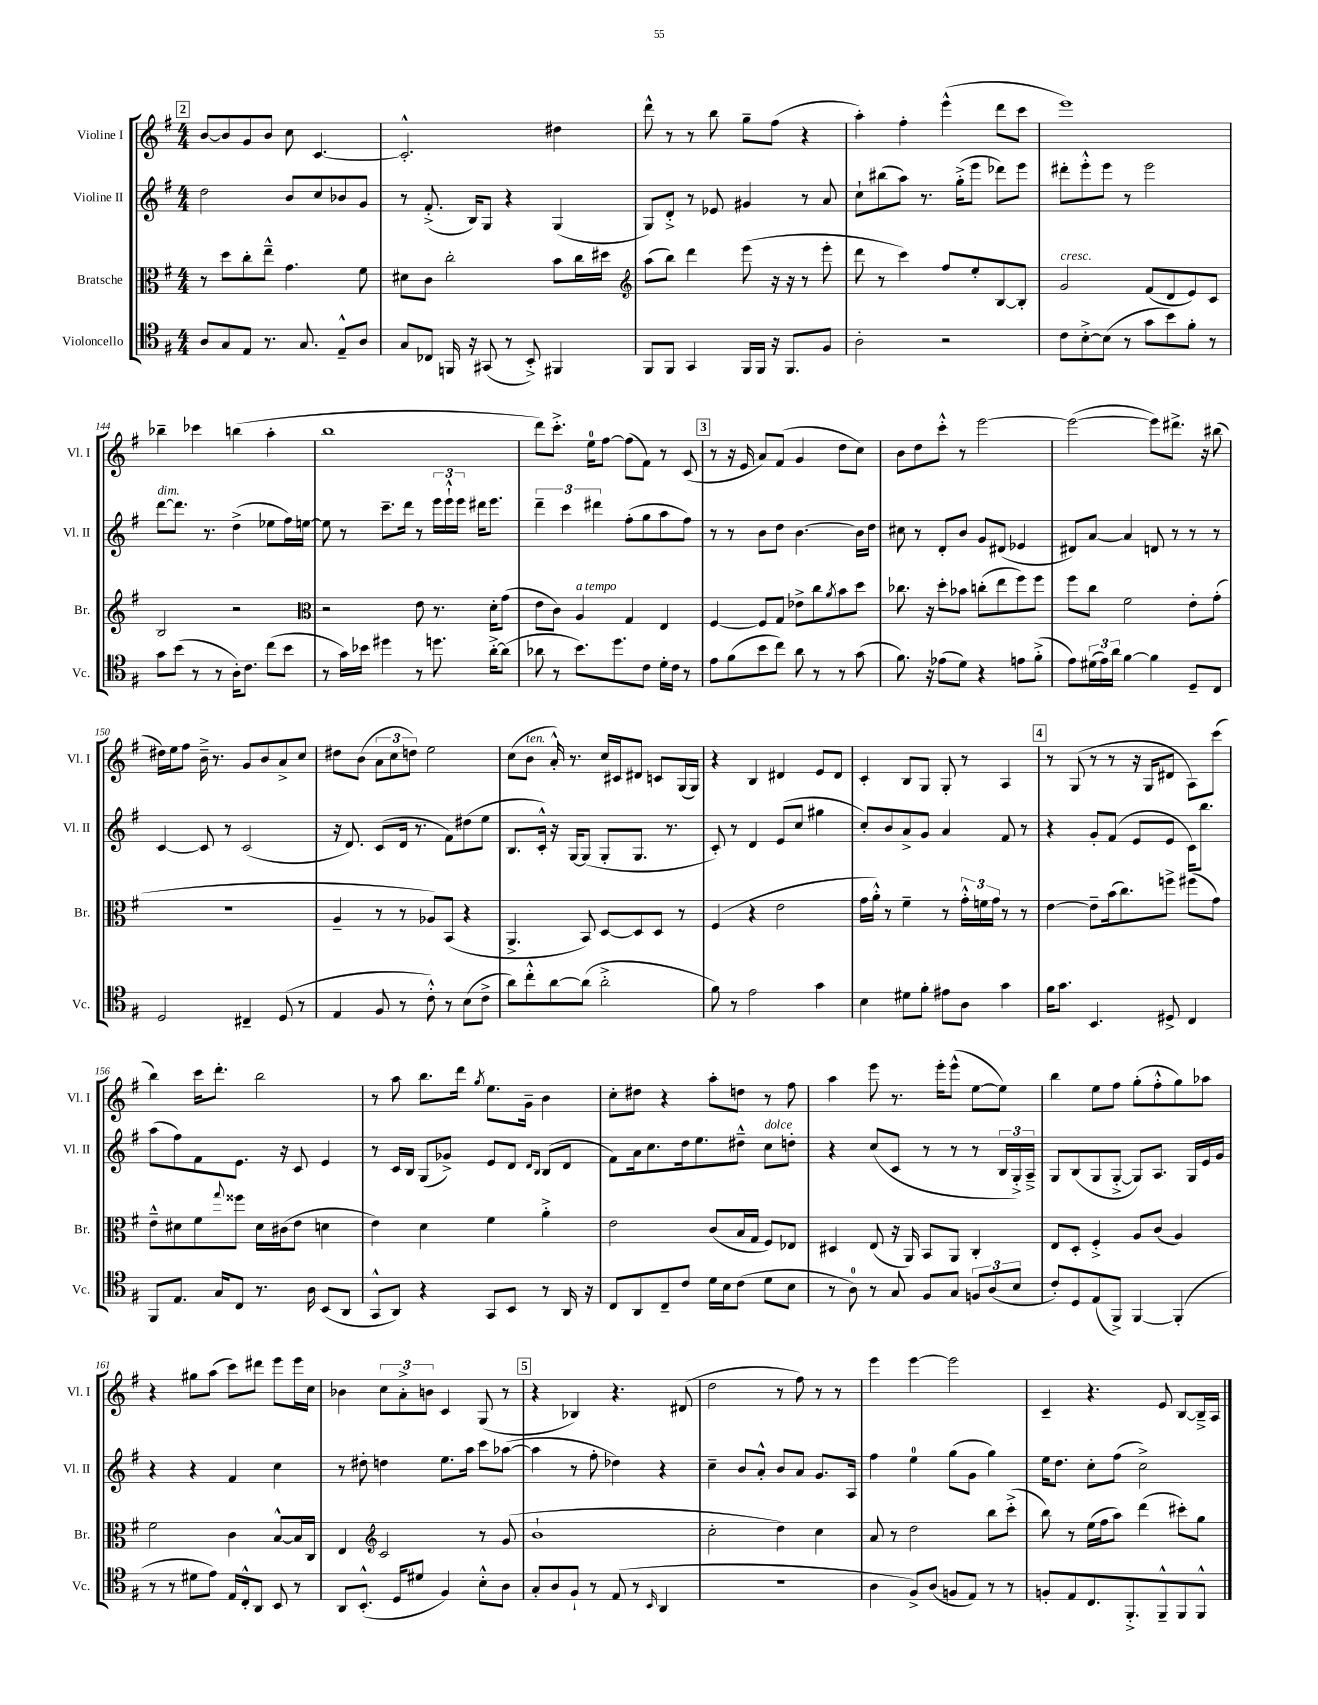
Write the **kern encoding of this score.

**kern	**kern	**kern	**kern
*part4	*part3	*part2	*part1
*staff4	*staff3	*staff2	*staff1
*I"Violoncello	*I"Bratsche	*I"Violine II	*I"Violine I
*I'Vc.	*I'Br.	*I'Vl. II	*I'Vl. I
*clefC4	*clefC3	*clefG2	*clefG2
*k[f#]	*k[f#]	*k[f#]	*k[f#]
*M4/4	*M4/4	*M4/4	*M4/4
!!LO:REH:place=s1:t=2
=139	=139	=139	=139
8A/L	8r	2dd\	[8b/L
8G/	8dd\L	.	8b/]
8E/J	8cc'\	.	8g/
8.r	8ee~^^\J	.	8b/J
.	4.g\	8b/L	8cc\
8.G/	.	.	.
.	.	8cc/	[4.c/
8E~^^/L	.	8b-X/	.
8A/J	8f#\	8g/J	.
=140	=140	=140	=140
8G/L	8d#X\L	8r	2.c'^^/]
8C-X/J	8c\J	(8.f#'^/	.
16FFn/	2cc'\	.	.
16r	.	16B/KL)	.
(8GG#X/	.	8G/J	.
8r	.	4r	.
8BB'^/)	.	.	.
4FF#X/	8b\L	(4G/	4dd#X\
.	16cc\L	.	.
.	16dd#X\JJ	.	.
=141	=141	=141	=141
*	*clefG2	*	*
8FF#/L	(8aa\L	8G/L)	8ddd^^\
8FF#/J	8bb\J)	8d'^/J	8r
4GG/	4ddd\	8r	8r
.	.	8e-X/	8bb\
16FF#/LL	(8eee\	4g#X/	8gg~\L
16FF#/JJ	.	.	.
16r	16r	.	(8ff#\J
8.FF#/L	16r	.	.
.	8r	8r	4r
8F#/J	8eee'\	8a/	.
=142	=142	=142	=142
2A'\	8ddd\	8cc`\L	4aa'\)
.	8r	(8bb#X\	.
.	4ccc\)	8aa\J)	4ff#'\
.	.	8.r	.
2r	8ff#/L	.	(4eee^^\
.	.	(16gg'^\KL	.
.	8ee'/	8eee\J	.
.	[8B/	8ddd-X\L)	8ddd\L
.	8B'/J]	8eee\J	8ccc\J
=143	=143	=143	=143
!	!LO:TX:a:i:t=cresc.	!	!
8c\L	2g/	8ddd#X'\L	1eee)
[8B'^\	.	8eee'^^\	.
(8B\J]	.	8eee\J	.
8r	.	8r	.
8g\L	(8f#/L	2eee\	.
8b\)	8d/	.	.
8f#'\J	8e/)	.	.
8r	8c/J	.	.
!!LO:LB:g=z
=144	=144	=144	=144
!	!	!LO:TX:a:i:t=dim.	!
8g\L	2B/	[8ddd\L	4bb-X~\
(8b\J	.	8.ddd\J]	.
8r	.	.	4ccc-X\
.	.	8.r	.
8r	.	.	.
16A'\KL)	2r	(4dd^\	(4bbn\
8.c\J	.	.	.
(8cc\L	.	8ee-X\L	4aa'\
8b\J	.	16ff#\L)	.
.	.	[16een\JJ	.
=145	=145	=145	=145
*	*clefC3	*	*
8r	2r	8ee\]	1bb
16g\LL)	.	8r	.
16b-X\JJ	.	.	.
4dd#X\	.	8.ccc~\L	.
.	.	16ddd\Jk	.
8r	8e\	8r	.
8.ddn\	8.r	24eee\LL	.
.	.	24eee`^^\	.
.	.	24eee\JJ	.
.	.	16ddd#X\KL	.
[16a'^\KL	16d'\KL	8.eee\J	.
(8a\J]	(8g\J	.	.
=146	=146	=146	=146
8a-X\	8e\L	6ddd~\	8ddd\L)
8r	8c\J)	.	8.ccc'^\J
.	.	6ccc\	.
!	!LO:TX:a:i:t=a tempo	!	!
8.b\L)	4A/	.	.
.	.	.	16ee\KL
.	.	6ddd#X\	.
.	.	.	[8ff#\J
8.dd\	.	.	.
.	4G/	(8ff#'\L	(8ff#\L]
8c\J	.	8gg\	8f#\J)
16d'\LL	4E/	8aa\	8r
16c\JJ	.	.	.
8r	.	8ff#\J)	(8c/
!!LO:REH:place=s1:t=3
=147	=147	=147	=147
8e\L	[4F#/	8r	8r
(8f#\	.	8r	16r
.	.	.	16e/
8b\	8F#/L]	8b\L	8a/L)
8cc\J)	8G/J	8dd\J	(8f#/J
8a\	8e-X^\L	[4.b\	4g/
8r	8cc\	.	.
.	8qa/	.	.
8r	8b\	.	8dd\L
(8g\	8dd\J	16b\LL]	8cc\J)
.	.	16dd\JJ	.
=148	=148	=148	=148
8.f#\)	8.cc-X\	8cc#X\	8b\L
.	.	8r	8dd\
16r	16r	.	.
(8e-X\L	8dd'\L	8d'/L	8ccc'^^\J
8d\J)	8b-X\J	8b/J	8r
4r	(8ccn'\L	8g/L	[2eee\
.	8ee\	(8d#X/J	.
8en\L	8ff#\)	4e-X/	.
(8f#'^\J	8ff#\J	.	.
=149	=149	=149	=149
8e\L)	8ff#\L	8d#X/L)	(2eee\_
(24d#X\L	8cc\J	[8a/J	.
24e\)	.	.	.
24a\JJ	.	.	.
[4f#\	2f#\	4a/]	.
4f#\]	.	8dn/	8eee\L])
.	.	8r	8.ddd#X^\J
8D~/L	8e'\L	8r	.
.	.	.	16r
8C/J	(8g'\J	8r	(8bb#X\
!!LO:LB:g=z
=150	=150	=150	=150
2D/	1r	[4c/	16dd#X\LL)
.	.	.	16ee\J
.	.	.	8ff#\J
.	.	8c/]	16b~^\
.	.	.	8.r
.	.	8r	.
4C#X~/	.	(2c/	8g/L
.	.	.	8b/
(8D/	.	.	8a^/
8r	.	.	8cc/J
=151	=151	=151	=151
4E/	4A~/	16r	8dd#X\L
.	.	8.d/)	.
.	.	.	(8b\J
8F#/	8r	(8c/L	12a\L
.	.	.	12cc\
8r	8r	16d/Jk	.
.	.	.	12ddn\J)
.	.	8.r	.
8c'^^\)	8A-X/L)	.	2ee\
8r	(8BB/J	8f#\L)	.
(8B\L	4r	(8dd#X\	.
8c^\J	.	8ee\J	.
=152	=152	=152	=152
8a\L)	4.AA^/	8.B/L	(8cc\L
!	!	!	!LO:TX:a:i:t=ten.
8cc'^^\	.	.	8b\J
.	.	16c'^^/Jk)	.
[8a\	.	16r	16a'^^/)
.	.	[16G/KL	8.r
(8a\J]	8BB/)	(8G/J]	.
2a'^\	[8D/L	8G'/L	16cc/LL
.	.	.	16c#X/J
.	8D/]	8.G/J	8d#X/J
.	8D/J	.	8cn/L
.	.	8.r	.
.	8r	.	(16G/L
.	.	.	16G/JJ)
=153	=153	=153	=153
8f#\)	(4F#/	8c'/)	4r
8r	.	8r	.
2e\	4r	4d/	4B/
.	2e\	(8e/L	4d#X/
.	.	8cc/J	.
4g\	.	4gg#X\	8e/L
.	.	.	8d#/J
=154	=154	=154	=154
4B\	16g\LL	8cc'/L)	4c'/
.	16a'^^\JJ)	.	.
.	8r	8b/	.
8d#X\L	4f#~\	8a^/	8B/L
8f#'\J	.	8g/J	8G/J
8e#X\L	8r	4a/	8G'/
8A\J	24g'^^\LL	.	8r
.	24fn\	.	.
.	24g\JJ	.	.
4g\	8r	8f#/	4A/
.	8r	8r	.
!!LO:REH:place=s1:t=4
=155	=155	=155	=155
16f#\KL	[4e\	4r	8r
8.g\J	.	.	.
.	.	.	(8G/
4.BB/	8e~\L]	8g'/L	8r
.	(16b\k	(8f#/J	8r
.	8.cc\)	.	.
.	.	8e/L	16r
.	.	.	16G/KL
8D#X^/	8ffn^\J	8e/J	8d#X/J
4C/	(8ff#X\L	16c\KL)	8A\L)
.	.	8.bb\J	.
.	8g\J)	.	(8ccc\J
!!LO:LB:g=z
=156	=156	=156	=156
8FF#/L	8e~^^\L	(8aa\L	4bb\)
8.E/J	8d#X\	8ff#\)	.
.	8f#\	8f#\	16ccc\KL
16G/KL	.	.	8.ddd'\J
.	8qqgg/	.	.
8C/J	8ff##X\J	8.e\J	.
8.r	16d#\LL	.	2bb\
.	(16c#X\J	16r	.
.	8e\J	8c/	.
16A\	.	.	.
(8BB/L	4dn\	4e/	.
8AA/J	.	.	.
=157	=157	=157	=157
8GG^^/L	4e\)	8r	8r
8AA/J)	.	16c/LL	8aa\
.	.	16B/JJ	.
4r	4d\	(8G/L	8.bb\L
.	.	8g-X^/J)	.
.	.	.	16ddd\Jk
.	.	.	8qgg/
8GG/L	4f#\	8e/L	8.ee\L
8BB/J	.	8d/J	.
.	.	.	16g~\Jk
.	.	16qqd/LL	.
.	.	16qqB/JJ	.
8r	4a'^\	(8B/L	4b\
16AA/	.	8d/J	.
16r	.	.	.
=158	=158	=158	=158
8C/L	2e\	8f#\L)	8cc'\L
8AA/	.	16a\k	8dd#X\J
.	.	8.cc\	.
8C~/	.	.	4r
8c/J	.	16dd\k	.
.	.	8.ee\	.
16d\LL	(8c/L	.	8aa'\L
16B\J	.	.	.
(8c\J	16B/L	8dd#X~^^\J	8ddn\J
.	16G/JJ	.	.
!	!	!LO:TX:a:i:t=dolce	!
8d\L	8F#/L)	8cc\L	8r
8B\J	8E-X/J	8ddn'\J	8ff#\
=159	=159	=159	=159
8r	4D#X/	4r	4aa\
8A\)	.	.	.
8r	(8E/	(8cc/L	8eee\
8G/	16r	8c/J	8.r
.	16AA/)	.	.
8F#/L	8BB/L	8r	.
.	.	.	16eee'\KL
8G/J	8AA/J	8r	(8eee^^\J
12Fn/L	4C'/	8r	[8ee\L
(12A/	.	.	.
.	.	24B/LL	8ee\J])
12B/J	.	24G'^/)	.
.	.	24A~^/JJ	.
=160	=160	=160	=160
8c'/L)	8E/L	8G/L	4bb\
8D/	8D'/J	(8B/	.
(8E/	4F#'^/	8G/	8ee\L
8FF#^/J)	.	[8G'^/J	8ff#\J
[4FF#/	8A/L	8G/L])	(8gg'\L
.	(8c/J	8.A/J	8ff#'^^\
(4FF#'/]	4A/)	.	8gg\)
.	.	16G/LL	.
.	.	16e/	8aa-X\J
.	.	16g/JJ	.
!!LO:LB:g=z
=161	=161	=161	=161
8r	2f#\	4r	4r
8r	.	.	.
8d#X\L	.	4r	8gg#X\L
8e\J)	.	.	(8aa\J
16E/LL	4c\	4f#/	8ccc\L)
16C'^^/J	.	.	.
8AA/J	.	.	8ddd#X\J
8BB/	[8B^^/L	4cc\	8eee\L
8r	16B/L]	.	16eee\L
.	16C/JJ	.	16cc\JJ
=162	=162	=162	=162
8AA/L	4E/	8r	4b-X\
(8.BB'^^/J	.	8dd#X'\	.
*	*clefG2	*	*
.	2c/	4ddn\	12cc\L
16D/KL	.	.	.
.	.	.	12a'^\
8d#X/J	.	.	.
.	.	.	12bn\J
4F#/)	.	8.ee\L	4c/
.	.	16aa\Jk	.
8B'^^\L	8r	8ccc\L	(8G/
8A\J	(8g/	([8aa-X\J	8r
!!LO:REH:place=s1:t=5
=163	=163	=163	=163
8G'/L	1b`	4aa-\]	4r
8A/	.	.	.
8F#`/J	.	8r	4B-X/)
8r	.	8ff#'\	.
(8E/	.	4dd-X\)	4.r
8r	.	.	.
16qqBB/	.	.	.
4AA/	.	4r	.
.	.	.	(8d#X/
=164	=164	=164	=164
1r	2cc'\	4cc~\	2dd\
.	.	8b/L	.
.	.	8a'^^/J	.
.	4dd\)	8b/L	8r
.	.	8a/J	8ff#\)
.	4cc\	8.g/L	8r
.	.	.	8r
.	.	16A/Jk	.
=165	=165	=165	=165
4A\	8a/	4ff#\	4eee\
.	8r	.	.
8F#^/L)	2dd\	4ee\	[4eee\
(8A/J	.	.	.
8Fn/L	.	(8gg\L	2eee\]
8E/J)	.	8g\J	.
8r	8bb\L	4gg\)	.
8r	(8ccc'^\J	.	.
=166	=166	=166	=166
8Fn'/L	8bb\)	16ee\KL	4c~/
.	.	8.dd\J	.
8E/	8r	.	.
8.C/	(16ee\LL	8cc'\L	4.r
.	16ff#\J	.	.
.	8aa\J)	(8ff#\J	.
8.FF#'^/	.	.	.
.	(4ddd\	2cc^\)	.
8FF#~^^/	.	.	8e/
8FF#/	8ccc#X'\L)	.	[8B/L
8FF#^^/J	8gg\J	.	16B~^/L]
.	.	.	16A/JJ
==	==	==	==
*-	*-	*-	*-
